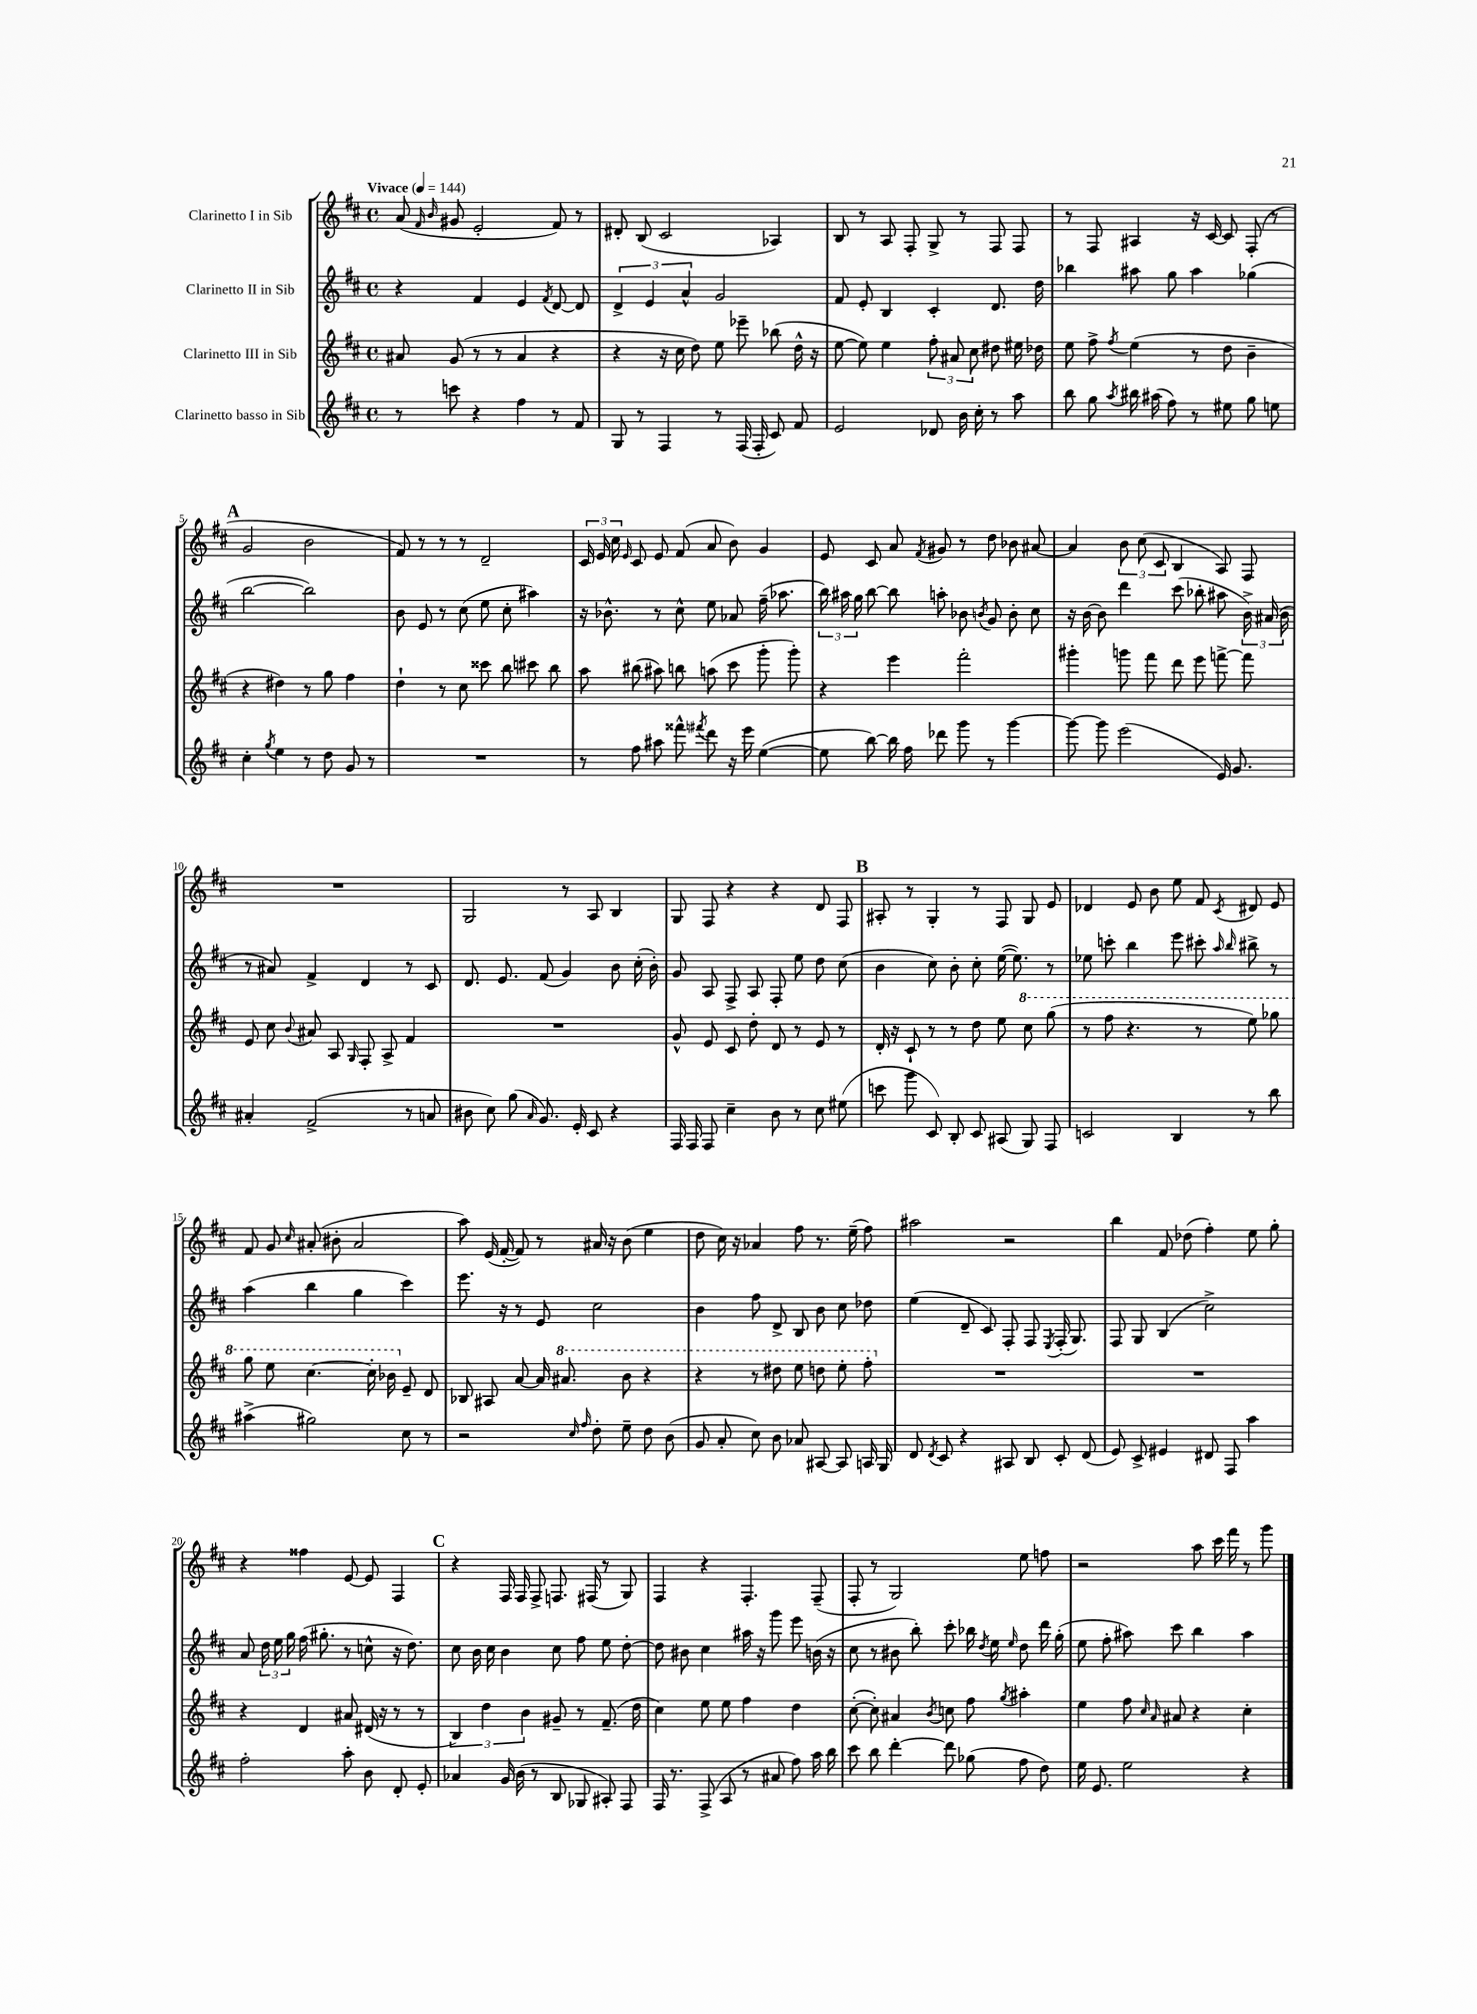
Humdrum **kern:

**kern	**kern	**kern	**kern
*staff4	*staff3	*staff2	*staff1
*clefG2	*clefG2	*clefG2	*clefG2
*k[f#c#]	*k[f#c#]	*k[f#c#]	*k[f#c#]
*M4/4	*M4/4	*M4/4	*M4/4
*met(c)	*met(c)	*met(c)	*met(c)
*MM144	*MM144	*MM144	*MM144
8r	8a#/	4r	(8a/
.	.	.	16qqf#/
.	.	.	16qqb/
8ccc\	(8g/	.	8g#/
4r	8r	4f#/	2e'/
.	8r	.	.
4ff#\	4a#/	4e/	.
.	.	8qf#/	.
8r	4r	[8d/	8f#/)
8f#/	.	8d/]	8r
=	=	=	=
8G/	4r	6d^/	8d#'/
8r	.	.	(8B/
.	.	6e/	.
4F#/	16r	.	2c#/
.	16cc#\	.	.
.	.	6a^^/	.
.	8dd\)	.	.
8r	8ee\	2g/	.
(16F#/	8eee-~\	.	.
16F#'/	.	.	.
8c#/)	(8bb-\	.	4A-/)
8f#/	16dd^^\	.	.
.	16r	.	.
=	=	=	=
2e/	[8ee\	8f#/	8B/
.	8ee\])	8e'/	8r
.	4ee\	4B/	8A/
.	.	.	8F#'/
8d-/	12ff#'\	4c#'/	8G^/
.	12a#/	.	.
16b\	.	.	8r
.	12cc#\	.	.
16cc#'\	.	.	.
8r	8dd#\	8.d/	8F#/
8aa\	16ee#\	.	8F#/
.	16dd-\	16dd\	.
=	=	=	=
8bb\	8ee\	4bb-\	8r
8gg\	8ff#^\	.	8F#/
8qaa/	8qff#/	.	.
16bb#\	(4ee\	8aa#\	4A#/
(16aa#\	.	.	.
8ff#\)	.	8gg\	.
8r	8r	4aa#\	16r
.	.	.	[16c#/
8ee#\	8dd\	.	8c#/]
8gg\	4b~\	(4gg-\	(8F#'/
8ee\	.	.	8r
=	=	=	=
4cc#'\	4r	[2bb\	2g/
8qgg/	.	.	.
4ee\	4dd#\)	.	.
8r	8r	2bb\])	2b\
8dd\	8gg\	.	.
8g/	4ff#\	.	.
8r	.	.	.
=	=	=	=
1r	4dd`\	8b\	8f#/)
.	.	8e/	8r
.	8r	8r	8r
.	8cc#\	(8cc#\	8r
.	8ccc##\	8ee\	2d~/
.	8bb\	8cc#'\	.
.	8ccc#\	4aa#\)	.
.	8bb\	.	.
=	=	=	=
8r	8aa\	16r	24c#/
.	.	.	24e/
.	.	8.b-^^\	.
.	.	.	24cc#\
.	.	.	16qqe/
8ff#\	(8bb#\	.	8c#/
8aa#\	8aa#\)	8r	8e/
8fff##^^\	8bb\	8cc#^^\	(8f#/
8qfff#/	.	.	.
8ddd\	(8aa\	8ee\	8a/
16r	8ccc#\	8a-/	8b\)
16eee\	.	.	.
([4ee\	8ggg'\	(16ff#~\	4g/
.	.	8.aa-\	.
.	8ggg'\)	.	.
=	=	=	=
8ee\]	4r	24bb\)	8e/
.	.	24aa#\	.
.	.	24gg\	.
[8bb\)	.	[8bb\	8c#/
16bb\]	4eee\	8bb\]	8a/
16ff#\	.	.	.
.	.	.	8qf#/
8ddd-\	.	8aa'\	8g#/
8ggg\	2fff#'\	8b-\	8r
.	.	8qb/	.
8r	.	8g/	8dd\
[4ggg\	.	8b'\	8b-\
.	.	8cc#\	[8a#/
=	=	=	=
8ggg\_	4ggg#'\	16r	4a#/]
.	.	[16b\	.
8ggg\]	.	8b\]	.
(2eee\	8ggg\	4ddd\	12b\
.	.	.	(12cc#\
.	8fff#\	.	.
.	.	.	12c#/
.	8ddd\	(8ccc#\	4B/
.	8eee\	8bb-'\	.
16e/)	[8fff^\	8aa#\	8A/)
8.g/	.	.	.
.	8fff\]	24b^\)	8F#/
.	.	(24a#/	.
.	.	24b\	.
=	=	=	=
4a#'/	8e/	8r	1r
.	8cc#\	8a#/)	.
.	8qqb/	.	.
(2f#^/	8a#/	4f#^/	.
.	8A/	.	.
.	16qqG/	.	.
.	8F#'/	4d/	.
.	8A^/	.	.
8r	4f#/	8r	.
8a/	.	8c#/	.
=	=	=	=
8b#\	1r	8.d/	2G/
8cc#\)	.	.	.
.	.	8.e/	.
(8gg\	.	.	.
16qqa/	.	.	.
8.g/)	.	(8f#/	.
.	.	4g/)	8r
16e'/	.	.	.
8c#/	.	.	8A/
4r	.	8b\	4B/
.	.	(16cc#'\	.
.	.	16b'\)	.
=	=	=	=
16F#/	8g^^/	8g/	8G/
16F#/	.	.	.
8F#/	8e/	8A/	8F#/
4cc#~\	8c#/	8F#^/	4r
.	8dd'\	8A/	.
8b\	8d/	8F#'/	4r
8r	8r	8ee\	.
8cc#\	8e/	8dd\	8d/
(8ee#\	8r	(8cc#\	8F#/
=	=	=	=
8ccc\	16d'/	4b\	8A#'/
.	16r	.	.
8ggg\	8c#`/	.	8r
8c#/)	8r	8cc#\)	4G'/
8B'/	8r	8b'\	.
8c#/	8dd\	8cc#'\	8r
(8A#/	8ee\	([16ee\	8F#/
.	.	8.ee\])	.
8G/)	8ccc#\	.	8G/
8F#/	(8ggg\	8r	8e/
=	=	=	=
2c/	8r	8ee-\	4d-/
.	8fff#\	8ccc'\	.
.	4.r	4bb\	8e/
.	.	.	8b\
4B/	.	8eee\	8ee\
.	8r	8ccc#'\	8f#/
.	.	16qqaa/	.
.	.	16qqbb/	8qc#/
8r	8eee\)	8bb#^\	8d#/
8bb\	8ggg-\	8r	8e/
=	=	=	=
(4aa#^\	8ggg\	(4aa\	8f#/
.	8eee\	.	8g/
.	.	.	16qqcc#/
2gg#\)	[4.ccc#\	4bb\	(8a#'/
.	.	.	8b#'\
.	.	4gg\	2a#/
.	16ccc#'\]	.	.
.	16bb-\	.	.
8cc#\	8e~/	4ccc#\)	.
8r	8d/	.	.
=	=	=	=
2r	8B-/	8.eee\	8aa\)
.	8A#/	.	(16e/
.	.	16r	[16f#'/
.	[8a/	8r	8f#/])
.	16a/]	8e/	8r
.	8.aa#/	.	.
16qqcc#/	.	.	.
16qqff#/	.	.	.
8dd'\	.	2cc#\	16a#/
.	.	.	16r
8ee~\	8bb\	.	(8b\
8dd\	4r	.	4ee\
(8b\	.	.	.
=	=	=	=
8g/	4r	4b\	8dd\
8a'/	.	.	16cc#\)
.	.	.	16r
8cc#\)	8r	8ff#\	4a-/
8b\	8ddd#\	8d^/	.
8a-/	8eee\	8B/	8ff#\
[8A#/	8ddd\	8b\	8.r
8A#/]	8eee'\	8cc#\	.
.	.	.	(16ee~\
16A/	8fff#'\	8dd-\	8ff#\)
16G/	.	.	.
=	=	=	=
8d/	1r	(4ee\	2aa#\
8qd/	.	.	.
8c#/	.	.	.
4r	.	8d~/	.
.	.	8c#/)	.
8A#/	.	8F#'/	2r
8B/	.	8F#/	.
.	.	8qE/	.
8c#'/	.	(16F#'/	.
.	.	8.G/)	.
(8d/	.	.	.
=	=	=	=
8e/)	1r	8F#/	4bb\
8c#^/	.	8G/	.
4e#/	.	(4B/	8f#/
.	.	.	(8dd-\
8d#/	.	2cc#^\)	4ff#'\)
8F#/	.	.	.
4aa\	.	.	8ee\
.	.	.	8gg'\
=	=	=	=
2ff#'\	4r	8a/	4r
.	.	24dd\	.
.	.	24ee\	.
.	.	24gg\	.
.	4d/	(16ff#\	4ff##\
.	.	8.gg#'\	.
8aa'\	8a#/	8r	[8e/
8b\	(16d#/	8cc^^\	8e/]
.	16r	.	.
8d'/	8r	16r	4F#/
.	.	8.dd\)	.
8e'/	8r	.	.
=	=	=	=
4a-/	6B/)	8cc#\	4r
.	.	16b\	.
.	6dd\	.	.
.	.	16cc#\	.
16g/	.	4b\	16F#/
(16b\	.	.	16F#/
.	6b\	.	.
8r	.	.	8F#^/
8B/	8g#~/	8cc#\	8.F/
8G-/	8r	8ff#\	.
.	.	.	(16F#/
8A#'/)	(8.f#~/	8ee\	8r
8F#/	.	[8dd'\	8G/)
.	16dd\	.	.
=	=	=	=
16F#/	4cc#\)	8dd\]	4F#/
8.r	.	.	.
.	.	8b#\	.
(8F#^/	8ee\	4cc#\	4r
8A/	8ee\	.	.
8r	4ff#\	16aa#\	4.F#'/
.	.	16r	.
8a#/	.	8ggg\	.
8ff#\)	4dd\	8eee\	.
16aa\	.	(16b\	(8F#~/
16bb\	.	16r	.
=	=	=	=
8ccc#\	([8cc#'\	8cc#\	8F#'/
8bb\	8cc#'\])	8r	8r
[4ddd'\	4a#/	8b#\	2G/)
.	.	8bb'\)	.
.	8qb/	.	.
8ddd\]	8cc\	8ccc#'\	.
(8gg-\	8ff#\	16bb-\	.
.	.	8qdd/	.
.	.	16ee\	.
.	8qgg/	16qqee/	.
8ff#\	4aa#'\	8dd\	8ee\
8dd\)	.	16ddd\	8ff\
.	.	(16gg'\	.
=	=	=	=
16ee\	4ee\	8ee\	2r
8.e/	.	.	.
.	.	8ff#'\	.
2ee\	8ff#\	8aa#\)	.
.	16qqcc#/	.	.
.	16qqa/	.	.
.	8a#/	8ccc#\	.
.	4r	4bb\	8aa\
.	.	.	16ccc#\
.	.	.	16fff#\
4r	4cc#'\	4aa#\	8r
.	.	.	8ggg\
==	==	==	==
*-	*-	*-	*-
